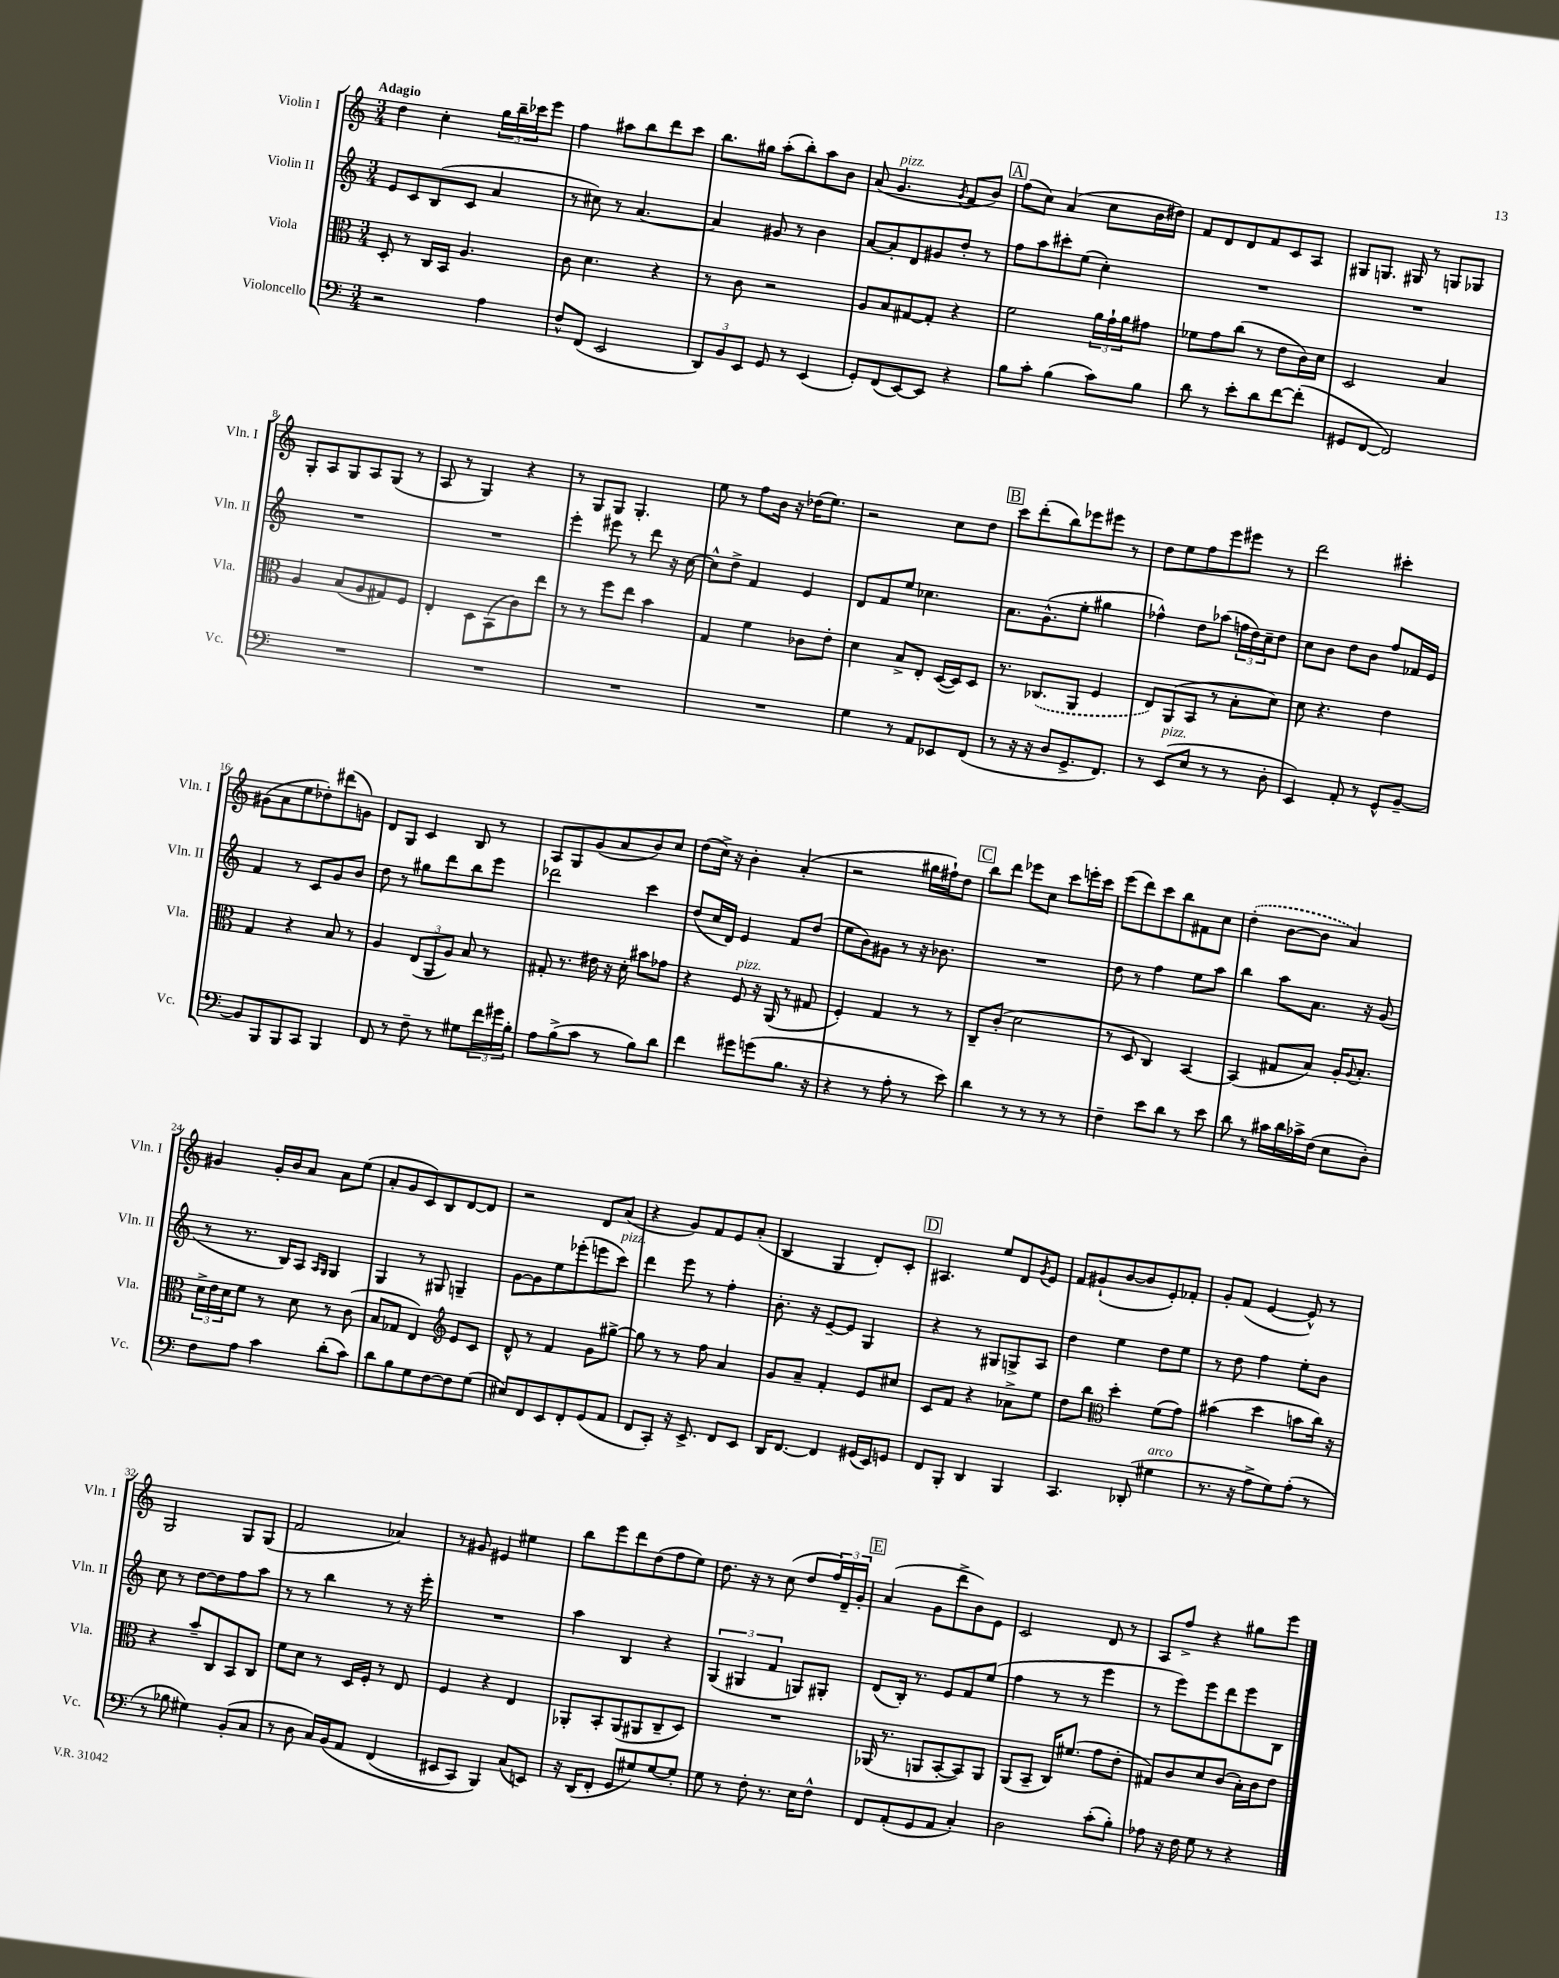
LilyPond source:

<<
\new StaffGroup <<
\new Staff = "s0" \with { instrumentName = "Violin I" shortInstrumentName = "Vln. I" } {
    \clef treble \key c \major \numericTimeSignature \time 3/4 \tempo "Adagio"
    d''4 c''4-. \tuplet 3/2 { g''16 b''16-- ces'''16 } e'''8 |
    f''4 ais''8 b''8 d'''8 c'''8 |
    b''8. gis''16 a''8-.( b''8-.) a''8 b'8 |
    a'8( g'4.^\markup { \italic "pizz." } \acciaccatura { g'8 } f'8 b'8) |
    \mark \markup { \box "A" } f''8( c''8) a'4( c''8 b'16 dis''16) |
    f'8 d'8 d'8 f'8 c'8 a8 |
    gis8 g8. gis16 r8 g8 ges8 |
    g8-. a8 g8 a8 g8( r8 |
    a8 r8 g4) r4 |
    r8 g8 g8 g4.-. |
    e''8 r8 f''8 b'16 r16 des''16( e''8.) |
    r2 c''8 d''8 |
    \mark \markup { \box "B" } c'''8 d'''8-.( b''8) ees'''8 eis'''8 r8 |
    d''8 e''8 f''8 e'''8 eis'''8 r8 |
    d'''2 cis'''4-. |
    gis'8( a'8 e''8 des''8-.) dis'''8( g'8) |
    d'8 g8 c'4 b8 r8 |
    a8 g8 g'8( a'8 b'8) c''8 |
    d''8( c''16->) r16 b'4-. a'4-.( |
    r2 gis''16 fis''16-!) d''8 |
    \mark \markup { \box "C" } b''8 d'''8 ees'''8 c''8 c'''8 e'''16-. c'''16 |
    e'''8( d'''8) c'''8 b''8 fis'8 c''8 |
    \once \slurDashed d''4-.( b'8~ b'8 a'4) |
    gis'4 gis'16-. b'16 a'8 a'8 e''8( |
    a'8-. g'8 c'8) b8 d'8~ d'8 |
    r2 d'8 a'8( |
    r4 g'8) f'8 e'8 a'8-.( |
    b4 g4 d'8-.) c'8-. |
    \mark \markup { \box "D" } ais4. e''8 d'8 \acciaccatura { g'8 } e'8 |
    f'8 gis'8-!( b'8~ b'8 e'8-.) fes'8-. |
    g'8-. f'8( e'4~ e'8-^) r8 |
    g2 g8 g8( |
    f'2 aes'4) |
    r8 gis'8 eis'4 eis''4 |
    b''8 e'''8 d'''8 d''8( f''8 e''8) |
    d''8. r16 r8 c''8( d''8 \tuplet 3/2 { f''16) d'16-- g'16-. } |
    \mark \markup { \box "E" } a'4( g'8 d'''8-> b'8) e'8 |
    c'2 d'8 r8 |
    a8 f''8-> r4 gis''8 e'''8 \bar "|." |
}
\new Staff = "s1" \with { instrumentName = "Violin II" shortInstrumentName = "Vln. II" } {
    \clef treble \key c \major \numericTimeSignature \time 3/4
    e'8 c'8 b8( c'8 a'4 |
    r8 cis''8) r8 a'4.~ |
    a'4 gis'8 r8 b'4 |
    a'8~ a'8-. d'8 gis'8 d''8-. r8 |
    \mark \markup { \box "A" } f''8 a''8 cis'''8-. e''8( c''4-.) |
    R2. |
    R2. |
    R2. |
    R2. |
    e'''4-. eis'''8 r8 d'''8 r16 c''16~ |
    c''8-^ d''8-> f'4 e'4 |
    d'8 f'8 e''8 ces''4. |
    \mark \markup { \box "B" } a'8. g'8.-^( e''8-. gis''4 |
    fes''4-^) d''8 aes''8( \tuplet 3/2 { f''16 d''16) c''16-- } d''8 |
    c''8 b'8 d''8 b'8 f''8 fes'16 e'16 |
    f'4 r8 c'8 g'8 b'8 |
    d''8 r8 gis''8 d'''8 b''8 e'''8 |
    des'''2 c'''4 |
    d''8( c''16 d'16) e'4 f'8 d''8( |
    e''8 b'8) gis'8 r8 r16 bes'8. |
    \mark \markup { \box "C" } R2. |
    d''8 r8 f''4 e''8 a''8 |
    b''4 a''8 a'8. r16 g'8( |
    r8 r8. b16) a8 \grace { a16 g16 } g4 |
    g4 r8 gis8 g4-- |
    g'8~ g'8 e''8 ees'''8-.( e'''8 c'''8^\markup { \italic "pizz." }) |
    d'''4 e'''8 r8 f''4-. |
    b'8.-. r16 e'8~-- e'8 g4 |
    \mark \markup { \box "D" } r4 r8 gis8 g8-> a8 |
    d''4 e''4 d''8 e''8 |
    r8 d''8 f''4 e''8-. b'8 |
    c''8 r8 d''8~ d''8 f''8 a''8 |
    r8 r8 b''4 r8 r16 e'''16-. |
    R2. |
    a''4 b4 r4 |
    \tuplet 3/2 { g4( gis4 f'4 } g8) gis8-. |
    \mark \markup { \box "E" } d'8( b16-.) r8. e'8 f'8 e''8( |
    f''4 r8 r8 e'''4 |
    r8 e'''8) e'''8 d'''8 e'''8 b8 \bar "|." |
}
\new Staff = "s2" \with { instrumentName = "Viola" shortInstrumentName = "Vla." } {
    \clef alto \key c \major \numericTimeSignature \time 3/4
    d8-. r8 c16 b,16 a4. |
    c'8 d'4. r4 |
    r8 c'8 r2 |
    a8 b8 gis8~ gis8-. r4 |
    \mark \markup { \box "A" } f'2 \tuplet 3/2 { a'16 g'16-! a'16 } gis'8 |
    fes'8 g'8 c''8( r8 e'8 c'16) d'16 |
    d2 b4 |
    a4 b8( a8 gis8) f8 |
    e4-. d8 b,8( c'8) e''8 |
    r8 r8 f''8 e''8 b'4 |
    g4 f'4 ces'8 e'8-. |
    d'4 b8-> e8-. d16~( d16) d8 |
    \mark \markup { \box "B" } r8. \once \slurDashed ces8.( a,8 f4 |
    e8) a,8( b,8 r8 b8-. d'8) |
    d'8 r4. e'4 |
    g4 r4 b8 r8 |
    a4 \tuplet 3/2 { e8( a,8 a8) } b8 r8 |
    gis8-. r8. eis'16 r16 d'16-. bis'8 ges'8 |
    r4 f8^\markup { \italic "pizz." } r16 a,16( r8 gis8 |
    f4-.) g4 r8 r8 |
    \mark \markup { \box "C" } c8-- c'8-.( d'2 |
    r8 d8 c4) b,4~ |
    b,4( gis8 b8) a16-. \appoggiatura { a8 } b8.-. |
    \tuplet 3/2 { d'16-> e'16 d'16 } f'8 r8 d'8 r8 c'8( |
    b8 ges8 e4) \clef treble e'8 c'8 |
    d'8-^ r8 f'4 g'8 gis''8~-> |
    gis''8 r8 r8 f''8 a'4 |
    g'8 a'8-- f'4-. e'8 cis''8 |
    \mark \markup { \box "D" } c'8 f'8 r4 aes'8-> e''8 |
    d''8 b''8 \clef alto d''4-. f'8( g'8) |
    bis'4( d''4 b'8 c''16) r16 |
    r4 b'8-- c8 b,8 c8 |
    f'8 d'8 r8 d16 f16-. r8 e8 |
    f4 r4 e4 |
    aes,8-. b,8-. aes,8( ais,8 c8-- d8) |
    R2. |
    \mark \markup { \box "E" } aes,16( r8. a,8 b,8~-. b,8) a,8 |
    a,8( b,8-- c16) fis'8.( g'8 e'8-. |
    gis8) c'8 d'8 c'8( b16-.) c'16 e'8 \bar "|." |
}
\new Staff = "s3" \with { instrumentName = "Violoncello" shortInstrumentName = "Vc." } {
    \clef bass \key c \major \numericTimeSignature \time 3/4
    r2 a4 |
    f8-^ f,8( e,2 |
    \tuplet 3/2 { d,8) b,8 e,8 } g,8 r8 e,4( |
    g,8-.) f,8( e,8~) e,8 r4 |
    \mark \markup { \box "A" } b8 c'8-. b4( c'8) b8 |
    d'8 r8 e'8-. d'8 f'8~ f'8-.( |
    gis,8 f,8~ f,2) |
    R2. |
    R2. |
    R2. |
    R2. |
    g4 r8 a,8 ees,8 f,8( |
    \mark \markup { \box "B" } r8 r16 r16 d8 g,8.-> f,8.) |
    r8 e,8^\markup { \italic "pizz." }( e8 r8 r8 d8-. |
    e,4) a,8-. r8 g,8-^ b,8~-- |
    b,8 b,,8 b,,8 c,8 b,,4 |
    f,8 r8 f8-- r8 gis8 \tuplet 3/2 { f'16 gis'16 b16-. } |
    a8 b8->( c'8 r8 b8) d'8 |
    f'4 gis'8 g'8( b8. r16 |
    r4 r8 a8-. r8 e'8) |
    \mark \markup { \box "C" } d'4 r8 r8 r8 r8 |
    f4-- e'8 d'8 r8 e'8 |
    d'8 r8 cis'16 d'16 ces'16-> f16( e8 d8-.) |
    f8 a8 c'4 d'8-.( c'8) |
    d'8 b8 g8 f8~ f8 g8( |
    eis8) f,8 e,8 f,8-. g,8( a,8 |
    f,8 c,8-.) r16 e,8.-> f,8 e,8 |
    d,16 f,8.~ f,4 gis,16( e,16) g,8 |
    \mark \markup { \box "D" } f,8 b,,8-. d,4 b,,4 |
    c,4. des,8-.( gis4^\markup { \italic "arco" } |
    r8. r16 a8-> g8) a8-.( r8 |
    r8 bes8 gis4) b,8-.( c8 |
    r8 d8 c16) b,16\( a,8 f,4( |
    eis,8 c,8) b,,4\) c8( e,8) |
    r16 d,16( f,8-. g,8 gis8) gis8~ gis8-. |
    g8 r8 f8-. r8. e16 f8-^ |
    \mark \markup { \box "E" } f,8 a,8-.( g,8 a,8 c4-.) |
    d2 c'8-.( b8-.) |
    aes8 r16 f16 g8 r8 r4 \bar "|." |
}
>>
>>
